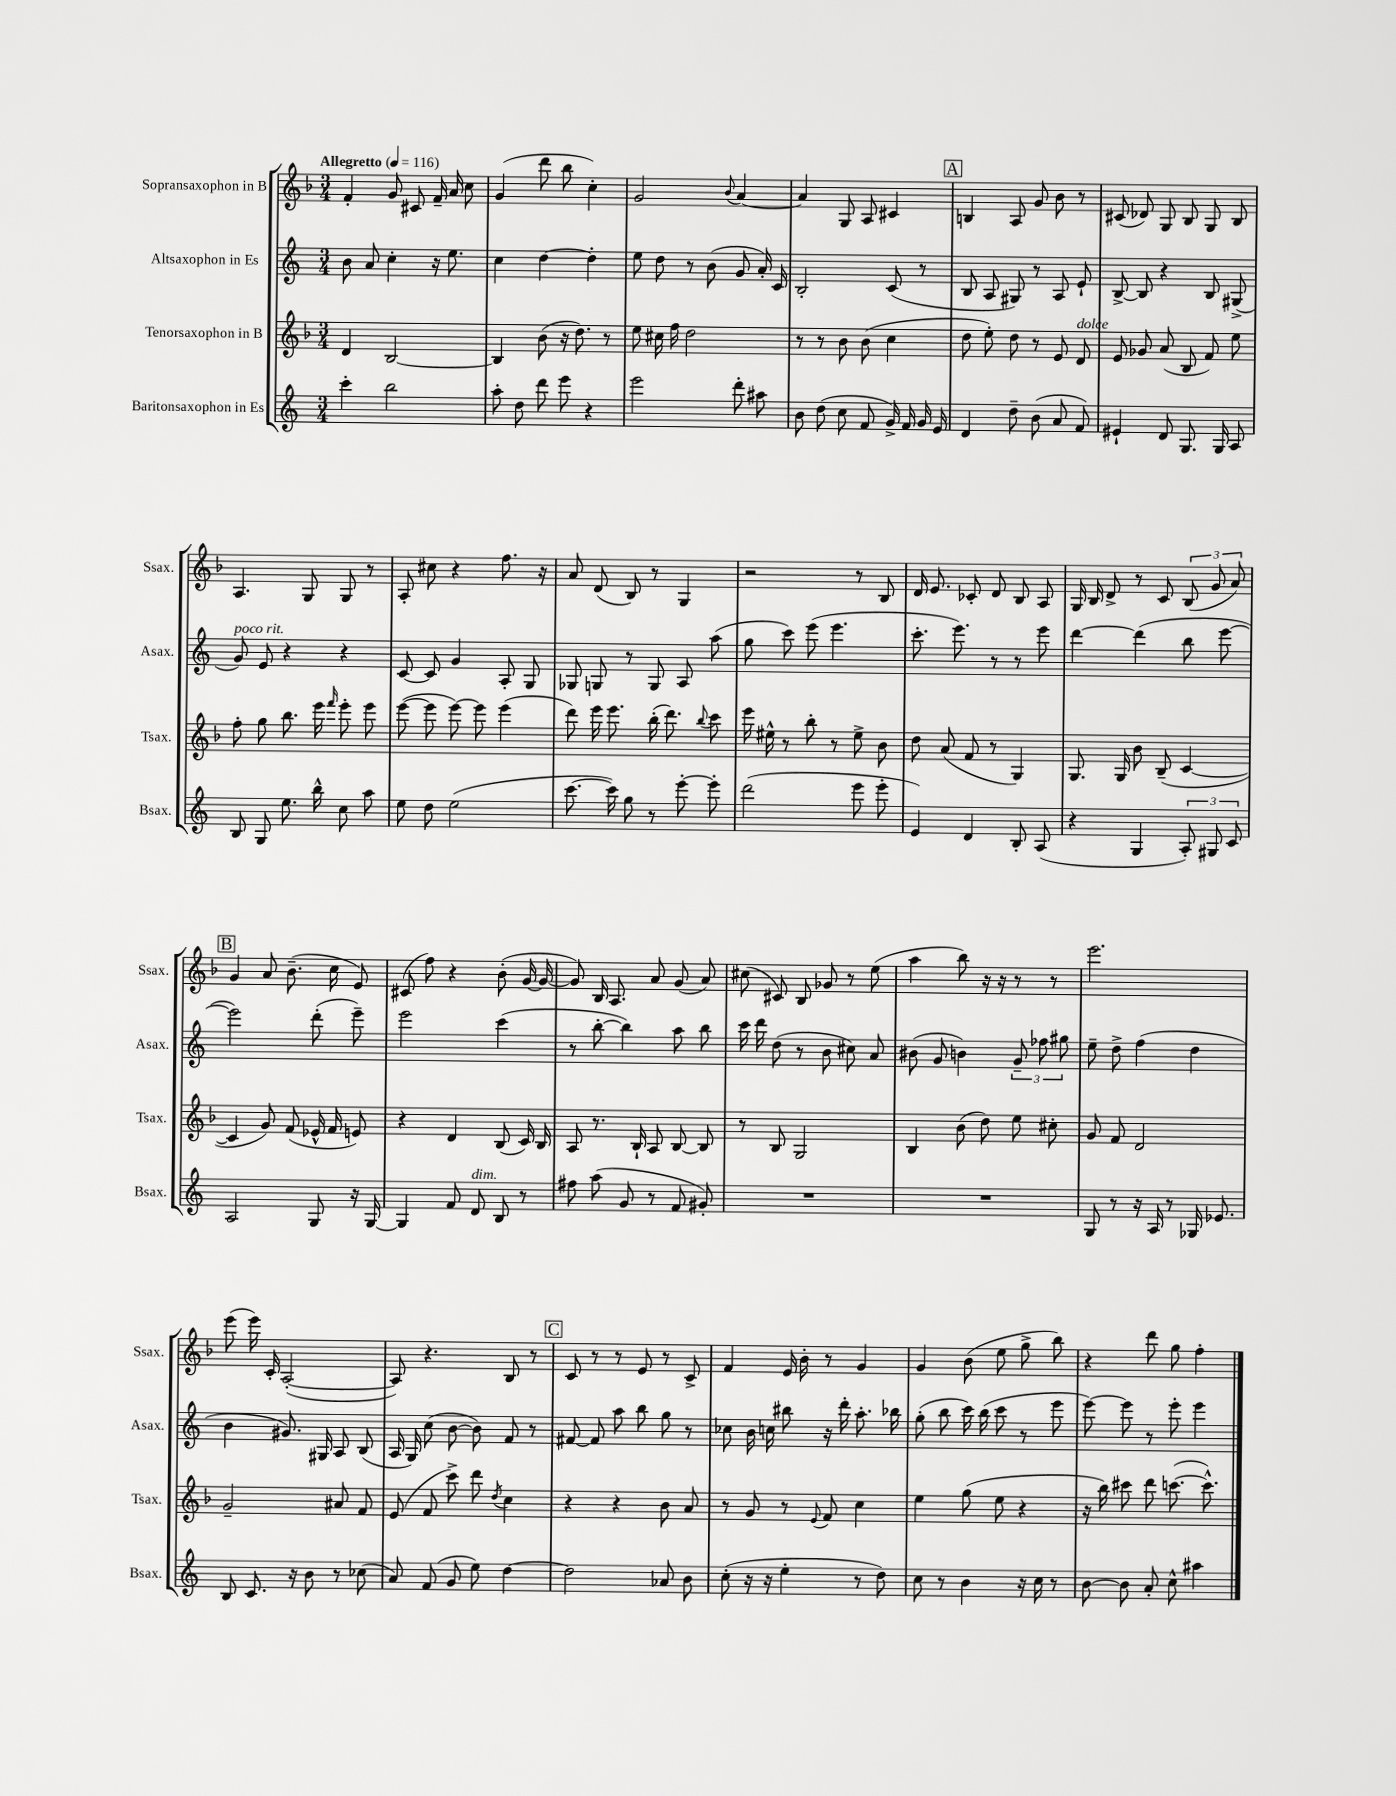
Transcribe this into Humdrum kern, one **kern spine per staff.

**kern	**kern	**kern	**kern
*staff4	*staff3	*staff2	*staff1
*clefG2	*clefG2	*clefG2	*clefG2
*k[]	*k[b-]	*k[]	*k[b-]
*M3/4	*M3/4	*M3/4	*M3/4
*MM116	*MM116	*MM116	*MM116
4ccc'	4d	8b	4f'
.	.	8a	.
2bb	[2B-	4cc'	8g
.	.	.	8c#
.	.	16r	16f~
.	.	8.ee	16a
.	.	.	8cc
=	=	=	=
8aa'	4B-]	4cc	(4g
8dd	.	.	.
8ddd	(8b-	[4dd	8ddd
8eee	16r	.	8bb-
.	8.dd)	.	.
4r	.	4dd']	4cc')
.	8r	.	.
=	=	=	=
2eee	8ee	8ee	2g
.	16cc#	8dd	.
.	16ff	.	.
.	2dd	8r	.
.	.	(8b	.
.	.	.	8qqb-
8ddd'	.	8g	[4a
8aa#	.	16a')	.
.	.	16c	.
=	=	=	=
8b	8r	2B'	4a]
(8dd	8r	.	.
8cc	8b-	.	8G
8f	(8b-	.	8A
16g^)	4cc	(8c	4c#
16f	.	.	.
16g	.	8r	.
16e	.	.	.
=	=	=	=
4d	8dd	8B	4B
.	8ee')	8A	.
8dd~	8dd	8G#)	8A
(8b	8r	8r	8g
8a	8e	8A	8b-
8f)	8d	8e`	8r
=	=	=	=
4e#`	8e	[8B^	(8c#
.	8g-	8B]	8d-)
8d	(8a	4r	8G
8.G	8B-	.	8B-
.	8f)	8B	8G
16G	.	.	.
8A	8ee	(8G#^	8B-
=	=	=	=
8B	8ff'	8g)	4.A
8G	8gg	8e	.
8.ee	8.bb-	4r	.
.	.	.	8G
16bb^^	16eee	.	.
.	16qqfff	.	.
8cc	8eee'	4r	8G
8aa	8eee	.	8r
=	=	=	=
8ee	([8eee	[8c	8A'
8dd	8eee]	8c]	8cc#
(2ee	[8eee)	4g	4r
.	8eee]	.	.
.	(4eee	8A'	8.ff
.	.	8G	.
.	.	.	16r
=	=	=	=
[8.ccc	8ddd)	8G-	8a
.	16eee	8G	(8d
16ccc])	8.eee	.	.
8gg	.	8r	8B-)
8r	(16bb-'	8G	8r
.	8.ddd)	.	.
[8eee'	.	8A	4G
.	8qqbb-	.	.
8eee']	8ccc	(8aa	.
=	=	=	=
(2ddd	16eee	8gg	2r
.	16ee#^^	.	.
.	8r	8ccc)	.
.	8bb-'	(8eee	.
.	8r	4.eee	.
8eee	8ee#^	.	8r
8eee'	8b-	.	8B-
=	=	=	=
4e)	8dd	8.ccc'	16d
.	.	.	8.e
.	(8a	.	.
.	.	8.eee)	.
4d	8f	.	8c-'
.	8r	8r	8d
8B'	4G)	8r	8B-
(8A	.	8eee	8A
=	=	=	=
4r	8.G	[4ddd	16G
.	.	.	16B-
.	.	.	8d^
.	16G	.	.
4G	8b-	(4ddd]	8r
.	(8B-~	.	8c
12A')	[4c	8bb	(12B-
12G#	.	.	12g
.	.	[8eee	.
12c	.	.	12a)
=	=	=	=
2A	4c]	2eee])	4g
.	8g)	.	8a
.	(8f	.	(8.b-~
8G	16e-^^	(8ddd'	.
.	16f	.	16cc
16r	8e)	8eee~)	8e)
[16G	.	.	.
=	=	=	=
4G]	4r	2eee	(8c#
.	.	.	8ff)
8f	4d	.	4r
8d	.	.	.
8B	(8B-	(4ccc	(8b-'
8r	16c)	.	[16g
.	16B-	.	16g_
=	=	=	=
8ff#	8A	8r	8g])
(8aa	8.r	[8bb'	16B-
.	.	.	8.A
8g	.	4bb])	.
.	16B-`	.	.
8r	8A	.	8a
8f	[8B-	8aa	(8g
8g#')	8B-]	8bb	8a)
=	=	=	=
2.r	8r	16ccc	(8cc#
.	.	16ddd	.
.	8B-	(8dd	8c#)
.	2G	8r	8B-
.	.	8b	8g-
.	.	8cc#)	8r
.	.	8a	(8ee
=	=	=	=
2.r	4B-	(8b#	4aa
.	.	8g	.
.	(8b-	4b)	8bb-)
.	8dd)	.	16r
.	.	.	16r
.	8ee	12g~	8r
.	.	12ff-	.
.	8cc#'	.	8r
.	.	12gg#	.
=	=	=	=
8G	8g	8ee~	2.eee
8r	8f	8dd^	.
16r	2d	(4ff	.
16A	.	.	.
8r	.	.	.
16G-	.	4dd	.
8.e-	.	.	.
=	=	=	=
8B	2g~	4b	(8eee
8.c	.	.	16eee)
.	.	.	16c'
.	.	8.g#)	([2A'
16r	.	.	.
8b	.	.	.
.	.	16G#	.
8r	8a#	8A	.
(8cc-	8f	(8B	.
=	=	=	=
8a)	(8e	16A	8A])
.	.	16G)	.
(8f	8f	(8cc	4.r
8g	8ccc^)	[8b	.
8ee)	8ddd	8b])	.
.	8qdd	.	.
[4dd	4cc	8f	8B-
.	.	8r	8r
=	=	=	=
2dd]	4r	[8f#	8c
.	.	8f#]	8r
.	4r	8aa	8r
.	.	8bb	8e
8a-	8b-	8gg	8r
8b	8a	8r	8c^
=	=	=	=
(8cc'	8r	8cc-	4f
16r	8g	16b	.
16r	.	16cc	.
4ee'	8r	8bb#	16e
.	.	.	16b-'
.	8qqe	.	.
.	8f	16r	8r
.	.	16ddd'	.
8r	4cc	8.aa'	4g
8dd)	.	.	.
.	.	16bb-	.
=	=	=	=
8cc	4ee	(8gg'	4g
8r	.	8bb	.
4b	(8gg	16ccc)	(8b-
.	.	(16bb	.
.	8ee	8ccc	8ee
16r	4r	8r	8gg^
16cc	.	.	.
8r	.	8eee	8bb-)
=	=	=	=
[8b	16r	[8eee)	4r
.	16bb-)	.	.
8b]	8ccc#	8eee]	.
8a'	8ddd	8r	8ddd
8cc^^	([8.ccc	8eee'	8gg
4aa#	.	4eee	4ff'
.	8.ccc^^])	.	.
==	==	==	==
*-	*-	*-	*-
